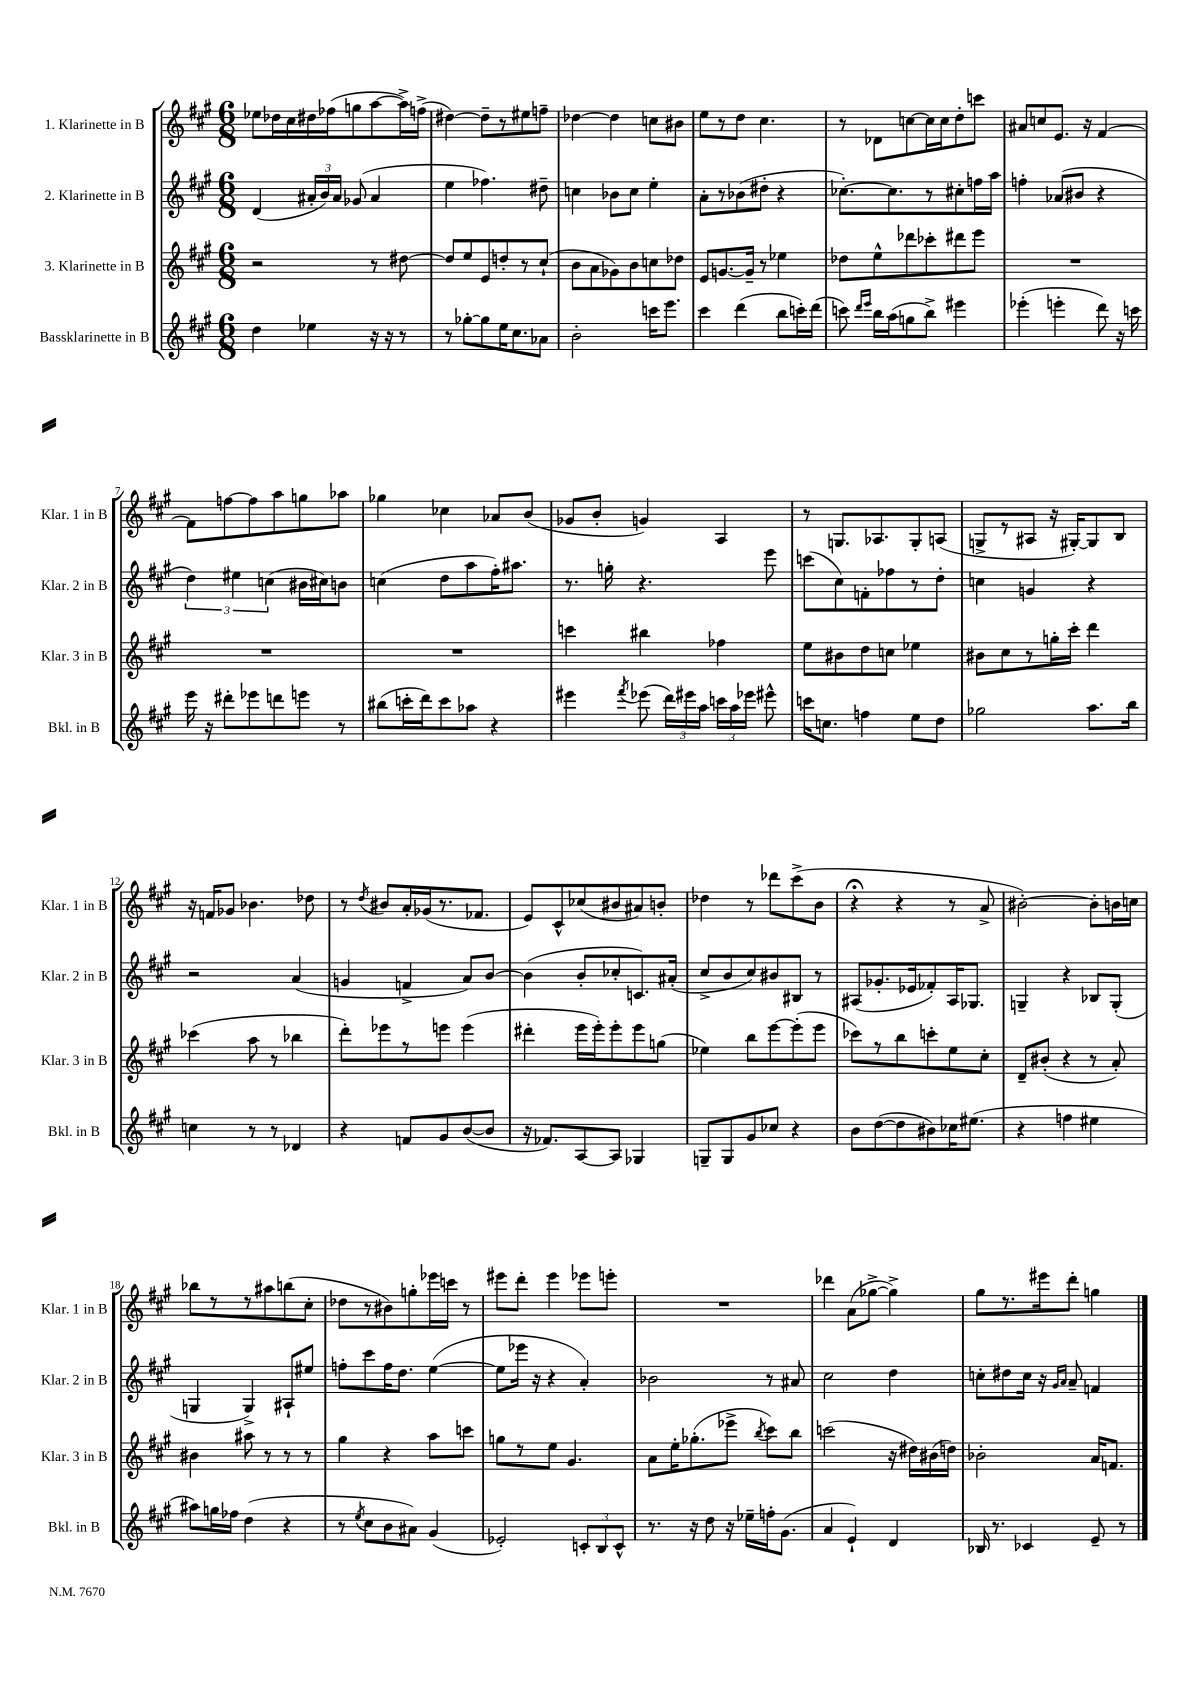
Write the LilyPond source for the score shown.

<<
\new StaffGroup <<
\new Staff = "s0" \with { instrumentName = "1. Klarinette in B" shortInstrumentName = "Klar. 1 in B" } {
    \clef treble \key a \major \numericTimeSignature \time 6/8
    \autoBeamOff ees''8[ des''16 cis''16 dis''16 fes''16( g''8 a''8~ a''16->) f''16]->( |
    dis''4~) dis''8[-- r8 eis''8 f''8]-- |
    des''4~ des''4 c''8[ bis'8] |
    e''8[ r8 d''8] cis''4. |
    r8 des'8[ c''8~ c''16 c''16 d''8-. c'''8] |
    ais'8[ c''8 e'8.] r16 fis'4~ |
    fis'8[ f''8~ f''8 a''8 g''8 aes''8] |
    ges''4 ces''4 aes'8[ b'8]( |
    ges'8[ b'8]-. g'4) a4 |
    r8 g8.[ aes8. g8-. a8]( |
    g8[-> r8 ais8] r16 gis16[~-.) gis8 b8] |
    r16 f'16[ ges'8] bes'4. des''8 |
    r8 \acciaccatura { d''8 } bis'8[ a'16-. ges'16( r8. fes'8.] |
    e'8[) cis'8-^ ces''8( bis'8 ais'8) b'8]-. |
    des''4 r8 des'''8[ cis'''8->( b'8] |
    r4\fermata r4 r8 a'8-> |
    bis'2~-.) bis'8[-. b'16 c''16] |
    bes''8[ r8 r8 ais''8 b''8( cis''8]-. |
    des''8[ r8 bis'8) g''8-. ees'''16 c'''16] r8 |
    eis'''8[ d'''8]-. eis'''4 ees'''8[ e'''8]-. |
    R2. |
    des'''4 a'8[( ges''8]~-> ges''4->) |
    gis''8[ r8. eis'''16 d'''8]-. g''4 \bar "|." |
}
\new Staff = "s1" \with { instrumentName = "2. Klarinette in B" shortInstrumentName = "Klar. 2 in B" } {
    \clef treble \key a \major \numericTimeSignature \time 6/8
    \autoBeamOff d'4( \tuplet 3/2 { ais'16[-. b'16) ais'16] } ges'8( ais'4 |
    e''4 fes''4.) dis''8-- |
    c''4 bes'8[ c''8] e''4-. |
    a'8[-. r8 bes'8( dis''8]-. r4 |
    ces''8.[~-.) ces''8. r8 cis''8-. f''16 a''16] |
    f''4-. aes'8[( bis'8] r4 |
    \tuplet 3/2 { d''4) eis''4 c''4( } bis'16[ cis''16) b'8] |
    c''4( d''8[ a''8 fis''16-.) ais''8.] |
    r8. g''16-. r4. e'''8 |
    c'''8[( cis''8) f'8-. fes''8 r8 d''8]-. |
    c''4 g'4 r4 |
    r2 a'4( |
    g'4 f'4-> a'8[) b'8]~ |
    b'4( b'8[-. ces''8-. c'8.) ais'16]-.( |
    cis''8[-> b'8 cis''8) bis'8 bis8] r8 |
    ais8[( ges'8.-. ees'16 fes'8-.) ais16 ges8.] |
    g4-- r4 bes8[ g8]-.( |
    g4 g4->) ais8[-! eis''8] |
    f''8[-. cis'''8 f''16 d''8.] e''4~( |
    e''8[ ees'''16] r16 r4 a'4-.) |
    bes'2 r8 ais'8 |
    cis''2 d''4 |
    c''8[-. dis''8 c''16] r16 \grace { gis'16[ a'16] } a'8-- f'4 \bar "|." |
}
\new Staff = "s2" \with { instrumentName = "3. Klarinette in B" shortInstrumentName = "Klar. 3 in B" } {
    \clef treble \key a \major \numericTimeSignature \time 6/8
    \autoBeamOff r2 r8 dis''8~ |
    dis''8[ e''8 e'8 d''8-. r8 cis''8]-!( |
    b'8[ a'8 ges'8) b'8 c''8 des''8] |
    e'8[ g'8.~ g'16]-- r8 ees''4 |
    des''8[ e''8-^ des'''8 ces'''8-. dis'''8 e'''8] |
    R2. |
    R2. |
    R2. |
    c'''4 bis''4 fes''4 |
    e''8[ bis'8 d''8 c''8] ees''4 |
    bis'8[ cis''8 r8 g''16-. cis'''16]-. d'''4 |
    ces'''4( a''8 r8 bes''4 |
    d'''8[-.) ees'''8 r8 e'''8] e'''4( |
    dis'''4-. e'''16[ e'''16-.) e'''8-. e'''8 g''8]( |
    ees''4) b''8[ e'''8~ e'''8-.( e'''8] |
    ces'''8[) r8 b''8 c'''8-. e''8 cis''8]-. |
    d'8[-- bis'8]-.( r4 r8 a'8-.) |
    bis'4 ais''8 r8 r8 r8 |
    gis''4 r4 a''8[ c'''8] |
    g''8[ r8 e''8] gis'4. |
    a'8[ e''16-. ges''8.-.( ees'''8]-> \acciaccatura { b''8 } cis'''8[) b''8] |
    c'''2( r16 dis''16[) bis'16( d''16]) |
    bes'2-. a'16[ f'8.] \bar "|." |
}
\new Staff = "s3" \with { instrumentName = "Bassklarinette in B" shortInstrumentName = "Bkl. in B" } {
    \clef treble \key a \major \numericTimeSignature \time 6/8
    \autoBeamOff d''4 ees''4 r16 r16 r8 |
    r8 ges''8[~-. ges''8 e''16 cis''8. aes'8] |
    b'2-. c'''16[ e'''8.] |
    cis'''4 d'''4( b''8[ c'''16-.) d'''16]( |
    c'''8) \grace { d'''16[ e'''16] } b''16[ a''16( g''8 b''8]->) eis'''4 |
    ees'''4-.( e'''4-. d'''8) r16 c'''16 |
    e'''16 r16 dis'''8[-. ees'''8 d'''8 e'''8] r8 |
    bis''8[( c'''16-. d'''16) c'''8 aes''8] r4 |
    eis'''4 \acciaccatura { fis'''8 } ees'''8( \tuplet 3/2 { d'''16[) eis'''16 a''16] } \tuplet 3/2 { c'''16[ a''16 ees'''16] } eis'''8-^ |
    c'''16[ c''8.] f''4 e''8[ d''8] |
    ges''2 a''8.[ b''16] |
    c''4 r8 r8 des'4 |
    r4 f'8[ gis'8 b'8~( b'8] |
    r16 fes'8.[) a8~ a8] ges4 |
    g8[-- g8 gis'8 ces''8] r4 |
    b'8[ d''8~( d''8 bis'8) ces''16 eis''8.]( |
    r4 f''4 eis''4 |
    ais''8[) g''16 fes''16] d''4( r4 |
    r8 \acciaccatura { e''8 } cis''8[ b'8 ais'8]) gis'4( |
    ees'2-.) \tuplet 3/2 { c'8[-. b8 c'8]-^ } |
    r8. r16 d''8 r16 ees''16[-- f''16-. gis'8.]( |
    a'4 e'4-!) d'4 |
    bes16 r8. ces'4 e'8-- r8 \bar "|." |
}
>>
>>
